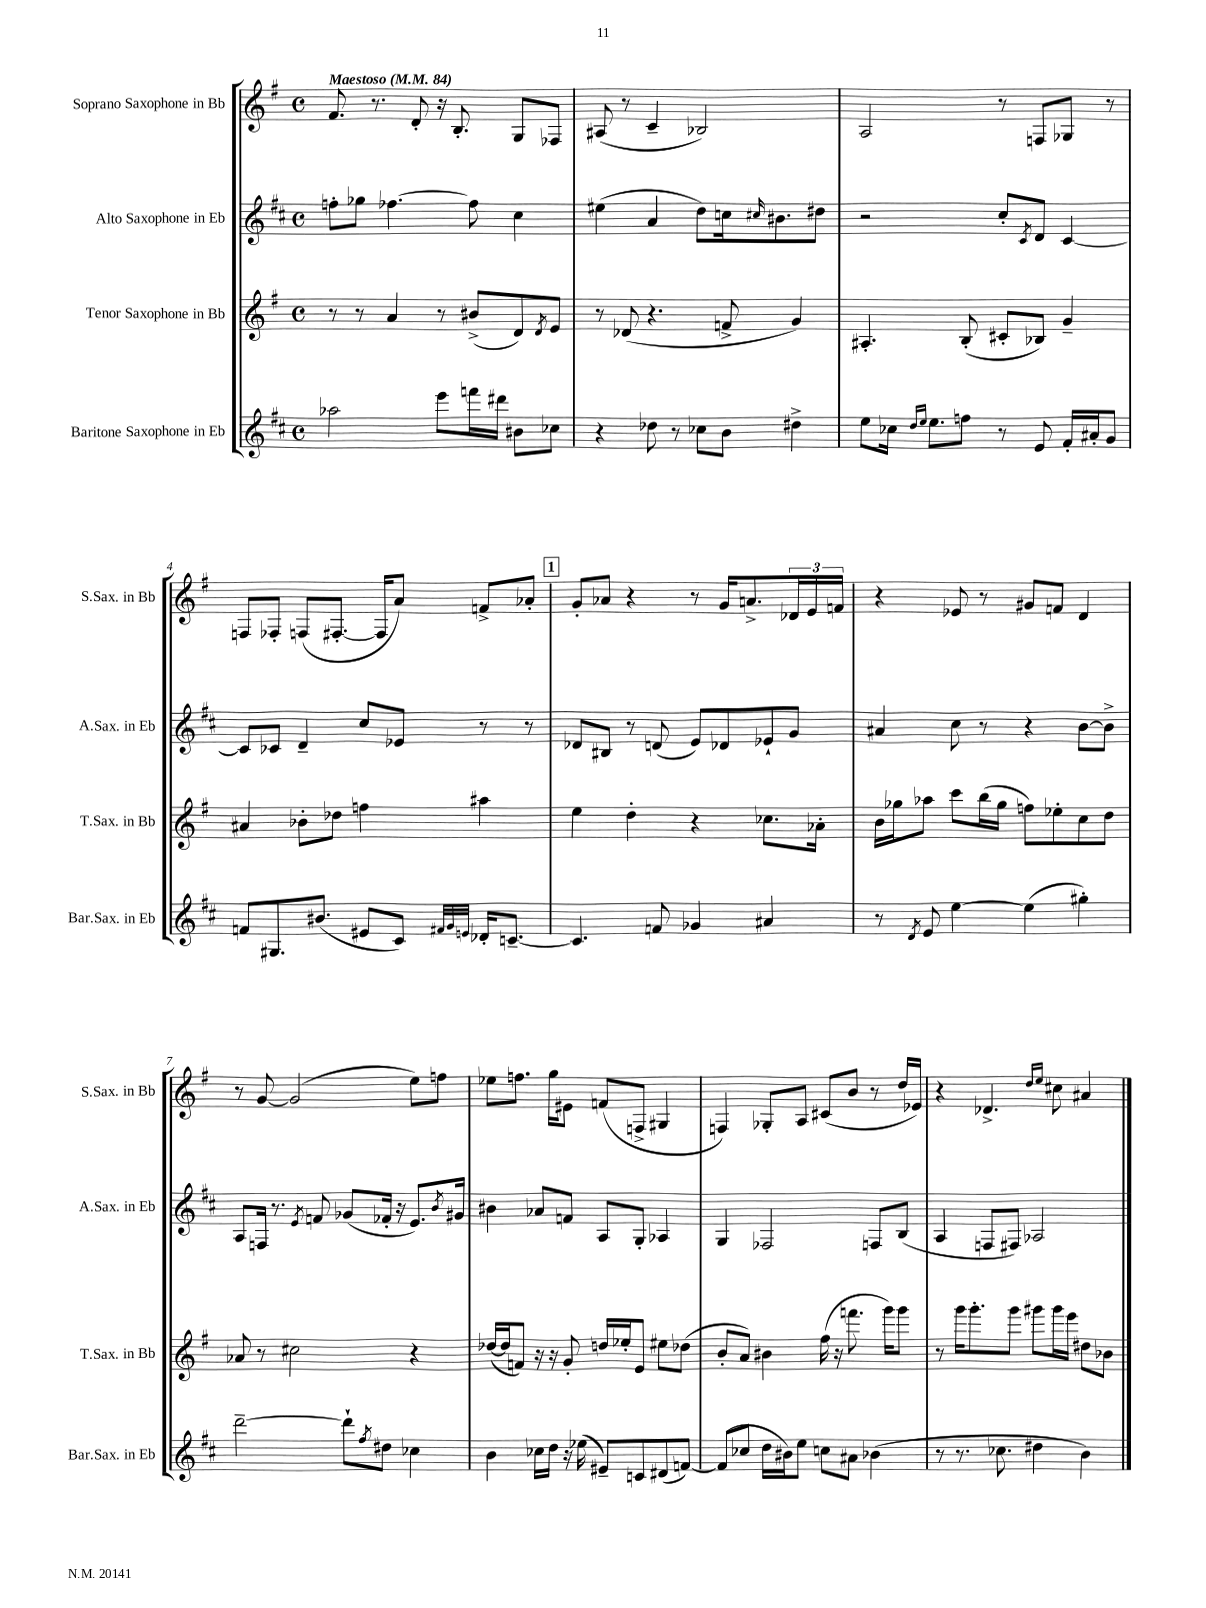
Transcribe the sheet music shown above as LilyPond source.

<<
\new StaffGroup <<
\new Staff = "s0" \with { instrumentName = "Soprano Saxophone in Bb" shortInstrumentName = "S.Sax. in Bb" } {
    \clef treble \key g \major \defaultTimeSignature \time 4/4 \tempo "Maestoso" 4 = 84
    fis'8. r8. d'8-. r16 b8.-. g8 fes8 |
    ais8( r8 c'4-- bes2) |
    a2 r8 f8 ges8 r8 |
    f8 fes8-. f8( fis8.~-. fis16 a'8) f'8-> aes'8-. |
    \mark \markup { \box "1" } g'8-. aes'8 r4 r8 g'16 a'8.-> \tuplet 3/2 { des'16 e'16 f'16 } |
    r4 ees'8 r8 gis'8 f'8 d'4 |
    r8 g'8~ g'2( e''8) f''8 |
    ees''8 f''8. g''16 eis'8 f'8( f8-> gis4 |
    f4) ges8-. a8 cis'8( b'8 r8 d''16 ees'16) |
    r4 des'4.-> \grace { d''16 e''16 } cis''8 ais'4 \bar "|." |
}
\new Staff = "s1" \with { instrumentName = "Alto Saxophone in Eb" shortInstrumentName = "A.Sax. in Eb" } {
    \clef treble \key d \major \defaultTimeSignature \time 4/4
    f''8-. ges''8 fes''4.~ fes''8 cis''4 |
    eis''4( a'4 d''8) c''16 \grace { cis''16 } bis'8. dis''8 |
    r2 cis''8-. \acciaccatura { cis'8 } d'8 cis'4~ |
    cis'8 ces'8 d'4-- cis''8 ees'8 r8 r8 |
    \mark \markup { \box "1" } des'8 bis8 r8 d'8( e'8) des'8 ees'8-! g'8 |
    ais'4 cis''8 r8 r4 b'8~ b'8-> |
    a8 f16 r8. \acciaccatura { e'8 } f'8 ges'8( fes'16-. r16 e'8.) \acciaccatura { b'8 } gis'16 |
    bis'4 aes'8 f'8 a8 g8-. aes4 |
    g4 fes2 f8 b8( |
    a4 f8 fis8) aes2 \bar "|." |
}
\new Staff = "s2" \with { instrumentName = "Tenor Saxophone in Bb" shortInstrumentName = "T.Sax. in Bb" } {
    \clef treble \key g \major \defaultTimeSignature \time 4/4
    r8 r8 a'4 r8 bis'8->( d'8) \acciaccatura { d'8 } e'8 |
    r8 des'8( r4. f'8-> g'4) |
    ais4.-. b8-.( cis'8-. bes8) g'4-- |
    ais'4 bes'8-. des''8 f''4 ais''4 |
    \mark \markup { \box "1" } e''4 d''4-. r4 ces''8. aes'16-. |
    b'16 ges''16 aes''8 c'''8 b''16( ges''16 f''8) ees''8-. c''8 d''8 |
    aes'8 r8 cis''2 r4 |
    des''16~( des''16 f'8) r16 r16 g'8-. d''16 ees''16-. e'8 eis''8 des''8( |
    b'8-. a'8) bis'4 fis''16( r16 f'''8. g'''16) g'''8 |
    r8 g'''16 g'''8.-. g'''8 gis'''8 gis'''16 e'''16 dis''8 bes'8 \bar "|." |
}
\new Staff = "s3" \with { instrumentName = "Baritone Saxophone in Eb" shortInstrumentName = "Bar.Sax. in Eb" } {
    \clef treble \key d \major \defaultTimeSignature \time 4/4
    aes''2 e'''8 f'''16 dis'''16 bis'8 ces''8 |
    r4 des''8 r8 ces''8 b'8 dis''4-> |
    e''8 ces''16 \grace { d''16 e''16 } e''8. f''8 r8 e'8 fis'16-. ais'16-. g'8 |
    f'8 gis8. bis'8.( eis'8 cis'8) \grace { fis'32 g'32 e'32 } des'16-. c'8.~-- |
    \mark \markup { \box "1" } c'4. f'8 ges'4 ais'4 |
    r8 \acciaccatura { d'8 } e'8 e''4~ e''4( gis''4-.) |
    d'''2~-- d'''8-! \acciaccatura { fis''8 } dis''8 ces''4 |
    b'4 ces''16 d''16 r16 ees''16( eis'8--) c'8 dis'8( f'8~) |
    f'8( ces''8 d''16 bis'16) e''8 c''8 ais'8 bes'4( |
    r8 r8. ces''8. dis''4 b'4) \bar "|." |
}
>>
>>
